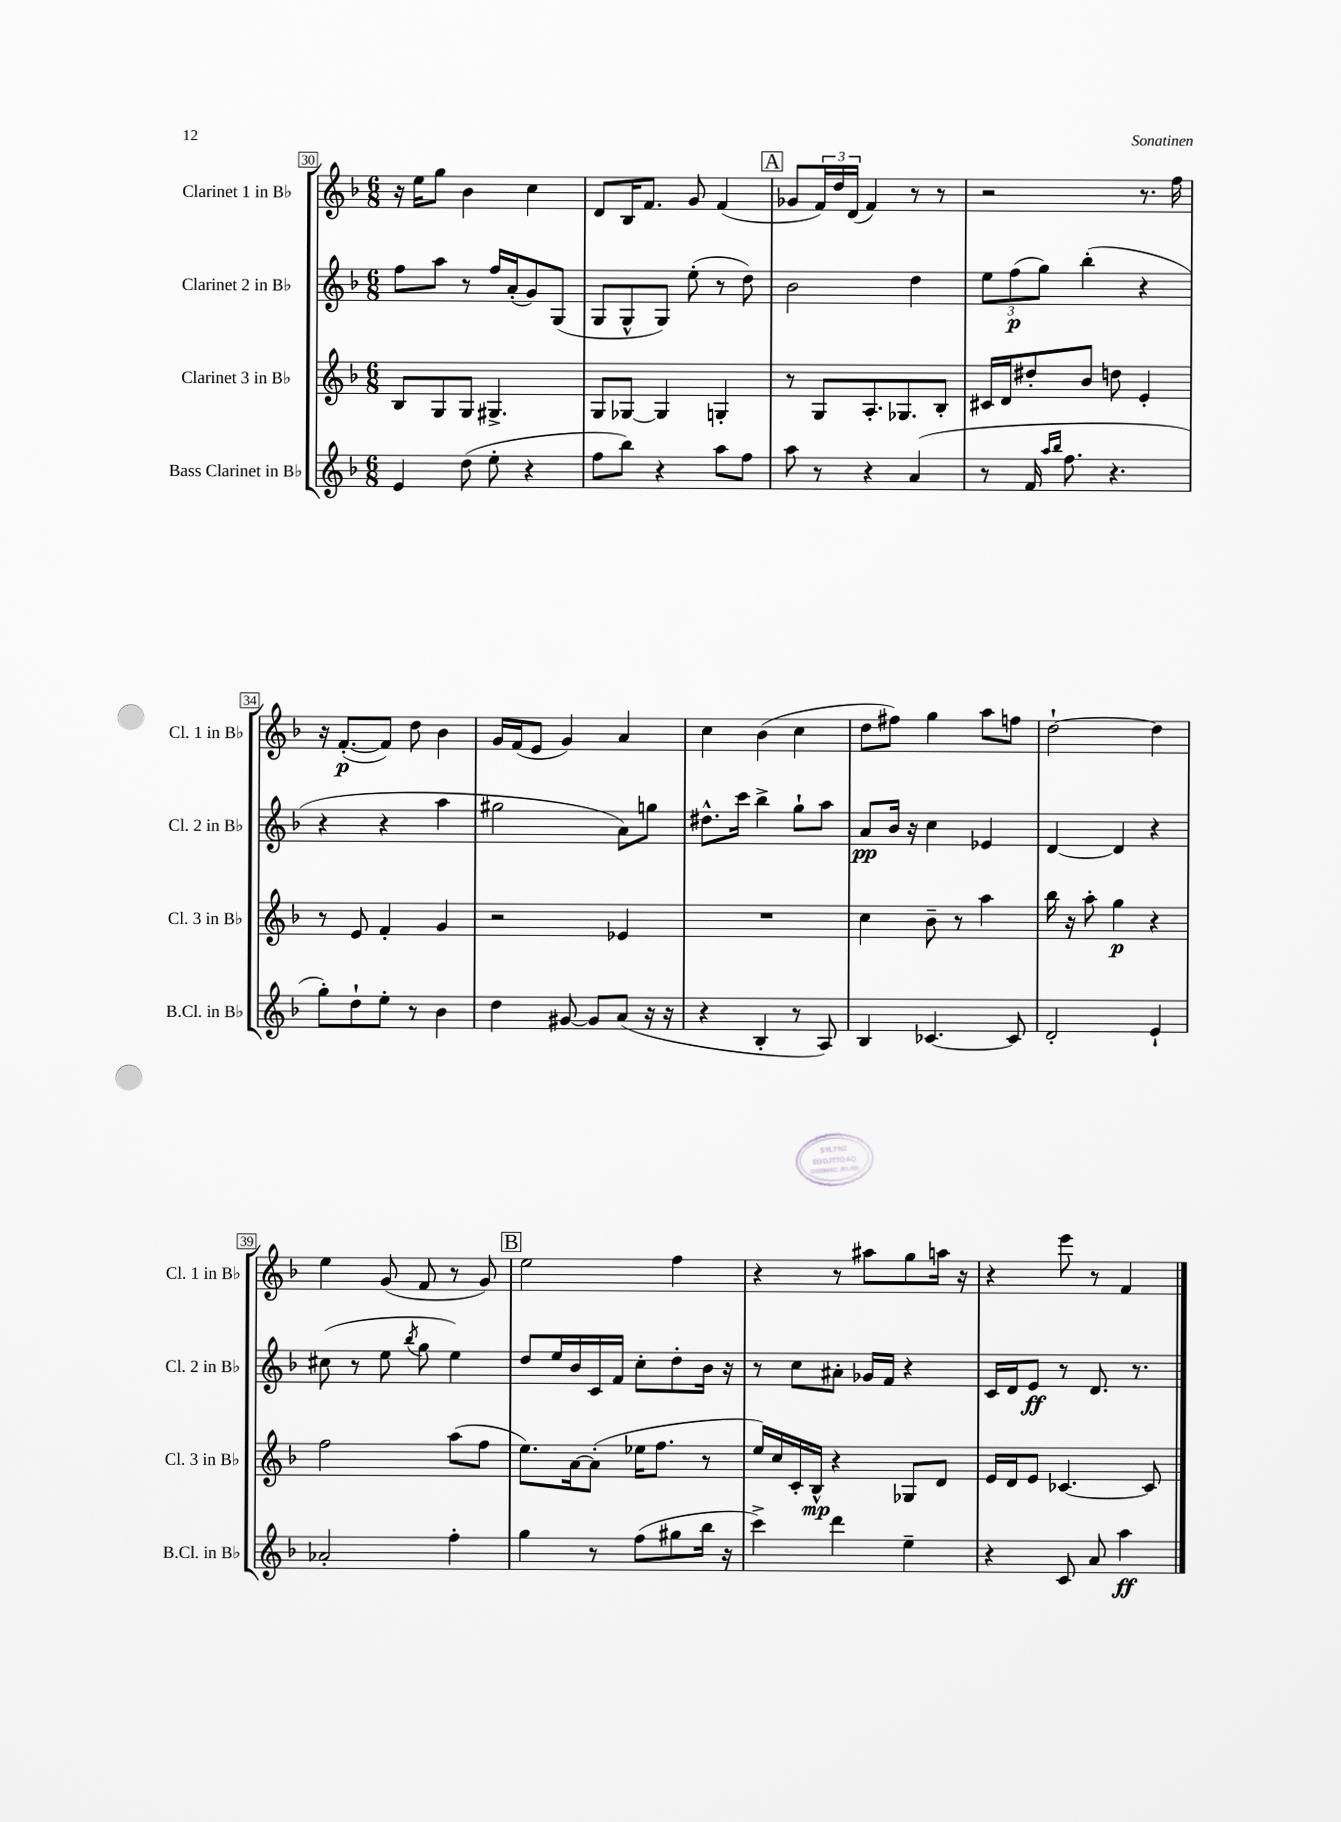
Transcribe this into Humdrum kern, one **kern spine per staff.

**kern	**kern	**kern	**kern
*staff4	*staff3	*staff2	*staff1
*clefG2	*clefG2	*clefG2	*clefG2
*k[b-]	*k[b-]	*k[b-]	*k[b-]
*M6/8	*M6/8	*M6/8	*M6/8
4e/	8B-/L	8ff\L	16r
.	.	.	16ee\LK
.	8G/	8aa\J	8gg\J
(8dd\	8G/J	8r	4b-\
8ee'\	4.G#^/	16ff/LL	.
.	.	(16a'/J	.
4r	.	8g/)	4cc\
.	.	(8G/J	.
=	=	=	=
8ff\L	8G/L	8G/L	8d/L
8bb-\J)	[8G-/J	8G^^/	16B-/K
.	.	.	8.f/J
4r	4G-/]	8G/J)	.
.	.	(8ee'\	8g/
8aa\L	4G'/	8r	(4f/
8ff\J	.	8dd\)	.
=	=	=	=
8aa\	8r	2b-\	8g-/L
8r	8G/L	.	24f/L)
.	.	.	24dd/
.	.	.	(24d/JJ
4r	8.A'/	.	4f/)
.	8.G-/	.	.
(4a/	.	4dd\	8r
.	8B-'/J	.	8r
=	=	=	=
8r	16c#/LL	12ee\L	2r
.	16d/J	.	.
.	.	(12ff\	.
16f/	8dd#'/	.	.
.	.	12gg\J)	.
16qqaa/LL	.	.	.
16qqbb-/JJ	.	.	.
8.ff\	.	.	.
.	8b-/J	(4bb-'\	.
4.r	8dd\	.	.
.	4e'/	4r	8.r
.	.	.	16ff\
=	=	=	=
8gg'\L)	8r	4r	16r
.	.	.	([8.f'/L
8dd`\	8e/	.	.
8ee'\J	4f'/	4r	8f/]J)
8r	.	.	8dd\
4b-\	4g/	4aa\	4b-\
=	=	=	=
4dd\	2r	2gg#\	16g/LL
.	.	.	(16f/J
.	.	.	8e/J
[8g#/	.	.	4g/)
8g#/]L	.	.	.
(8a/J	4e-/	8a\L)	4a/
16r	.	8gg\J	.
16r	.	.	.
=	=	=	=
4r	2.r	8.dd#^^\L	4cc\
.	.	16ccc\Jk	.
4B-'/	.	4bb-^\	(4b-\
8r	.	8gg`\L	4cc\
8A/)	.	8aa\J	.
=	=	=	=
4B-/	4cc\	8a/L	8dd\L
.	.	16b-/Jk	8ff#\J)
.	.	16r	.
[4.c-/	8b-~\	4cc\	4gg\
.	8r	.	.
.	4aa\	4e-/	8aa\L
8c-/]	.	.	8ff\J
=	=	=	=
2d'/	16bb-\	[4d/	[2dd`\
.	16r	.	.
.	8aa'\	.	.
.	4gg\	4d/]	.
4e`/	4r	4r	4dd\]
=	=	=	=
2a-'/	2ff\	(8cc#\	4ee\
.	.	8r	.
.	.	8ee\	(8g/
.	.	8qbb-/	.
.	.	8gg\	8f/
4ff'\	(8aa\L	4ee\)	8r
.	8ff\J	.	8g/)
=	=	=	=
4gg\	8.ee\L)	8dd/L	2ee\
.	.	16ee/L	.
.	[16a\k	16b-/	.
8r	(8a'\]J	16c/	.
.	.	16f/JJ	.
(8ff\L	16ee-\LK	8cc'\L	.
.	8.ff\J	.	.
8gg#\	.	8dd'\	4ff\
16bb-\Jk	8r	16b-\Jk	.
16r	.	16r	.
=	=	=	=
4ccc^\)	16ee/LL)	8r	4r
.	16cc/	.	.
.	16c'/	8cc\L	.
.	16B-^^/JJ	.	.
4ddd\	4r	8a#'\J	8r
.	.	16g-/LL	8aa#\L
.	.	16f/JJ	.
4ee~\	8G-/L	4r	8gg\
.	8d/J	.	16aa\Jk
.	.	.	16r
=	=	=	=
4r	16e/LL	16c/LL	4r
.	16d/J	16d/J	.
.	8e/J	8e/J	.
8c/	[4.c-/	8r	8eee\
8a/	.	8.d/	8r
4aa\	.	.	4f/
.	.	8.r	.
.	8c-/]	.	.
==	==	==	==
*-	*-	*-	*-
